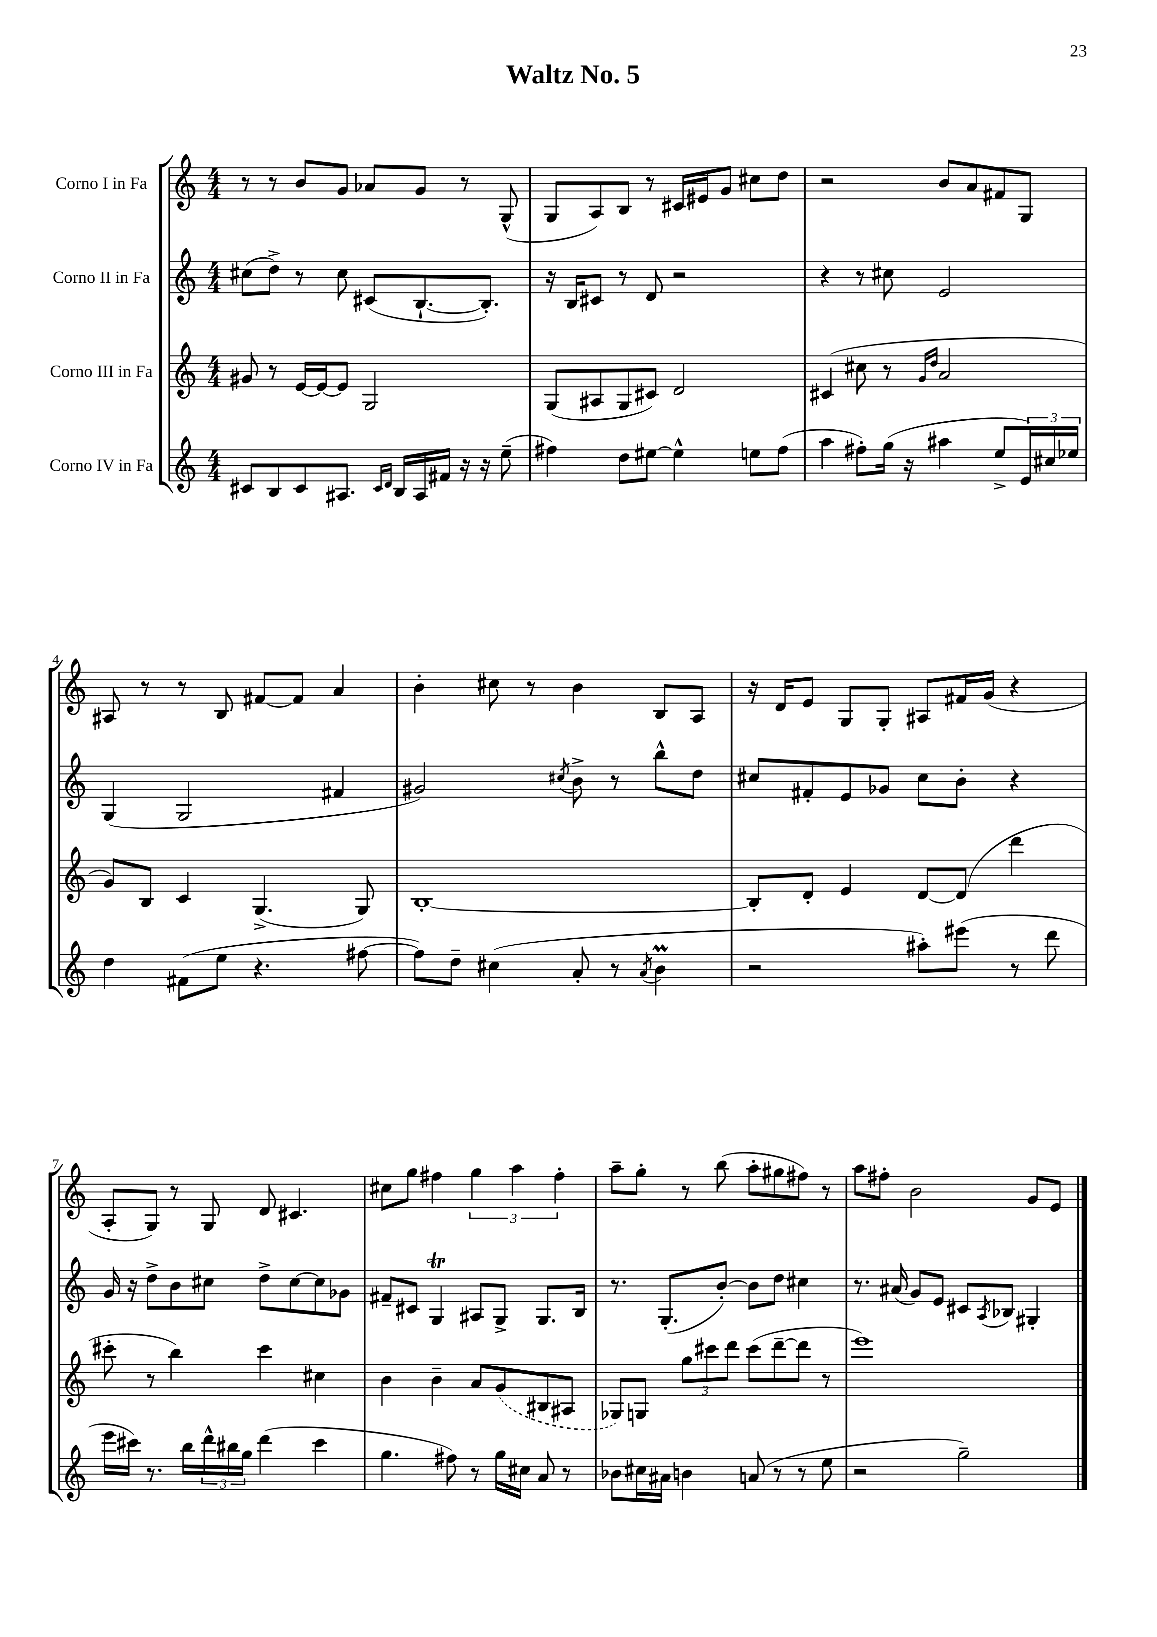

**kern	**kern	**kern	**kern
*staff4	*staff3	*staff2	*staff1
*clefG2	*clefG2	*clefG2	*clefG2
*k[]	*k[]	*k[]	*k[]
*M4/4	*M4/4	*M4/4	*M4/4
8c#	8g#	(8cc#	8r
8B	8r	8dd^)	8r
8c#	[16e	8r	8b
.	16e_	.	.
8.A#	8e]	8cc#	8g
.	2G	(8c#	8a-
16qqc#	.	.	.
16qqd	.	.	.
16B	.	.	.
16A#	.	[8.B`	8g
16f#	.	.	.
16r	.	.	8r
16r	.	8.B'])	.
(8ee~	.	.	(8G^^
=	=	=	=
4ff#)	(8G	16r	8G
.	.	16B	.
.	8A#	8c#	8A)
8dd	8G	8r	8B
[8ee#	8c#)	8d	8r
4ee#^^]	2d	2r	16c#
.	.	.	16e#
.	.	.	8g
8ee	.	.	8cc#
(8ff#	.	.	8dd
=	=	=	=
4aa	(4c#	4r	2r
8ff#')	8cc#	8r	.
(16gg	8r	8cc#	.
16r	.	.	.
.	16qqg	.	.
.	16qqdd	.	.
4aa#	2a	2e	8b
.	.	.	8a
8ee^	.	.	8f#
24e)	.	.	8G
24cc#	.	.	.
24ee-	.	.	.
=	=	=	=
4dd	8g)	(4G	8A#
.	8B	.	8r
(8f#	4c	2G	8r
8ee	.	.	8B
4.r	(4.G^	.	[8f#
.	.	.	8f#]
.	.	4f#	4a
[8ff#	8G)	.	.
=	=	=	=
8ff#])	[1B'	2g#)	4b'
8dd~	.	.	.
(4cc#	.	.	8cc#
.	.	.	8r
.	.	8qcc#	.
8a'	.	8b^	4b
8r	.	8r	.
8qa	.	.	.
4b	.	8bb^^	8B
.	.	8dd	8A
=	=	=	=
2r	8B']	8cc#	16r
.	.	.	16d
.	8d'	8f#'	8e
.	4e	8e	8G
.	.	8g-	8G'
8aa#')	[8d	8cc#	8A#
(8eee#	(8d]	8b'	16f#
.	.	.	(16g
8r	4ddd	4r	4r
8ddd	.	.	.
=	=	=	=
16eee	8ccc#'	16g	8A'
16ccc#)	.	16r	.
8.r	8r	8dd^	8G)
.	4bb)	8b	8r
16bb	.	.	.
24ddd^^	.	8cc#	8G
24bb#	.	.	.
24gg	.	.	.
(4ddd	4ccc#	8dd^	8d
.	.	[8cc#	4.c#
4ccc#	4cc#	8cc#]	.
.	.	8g-	.
=	=	=	=
4.gg	4b	8f#~	8cc#
.	.	8c#	8gg
.	4b~	4G	4ff#
8ff#)	.	.	.
8r	8a	8A#	6gg
16gg	(8g	8G^	.
.	.	.	6aa
16cc#	.	.	.
8a	8B#	8.G	.
.	.	.	6ff#'
8r	8A#	.	.
.	.	16B	.
=	=	=	=
8b-	8G-)	8.r	8aa~
16cc#	8G	.	8gg'
16a#	.	(8.G'	.
4b	12gg	.	8r
.	12ccc#	.	.
.	.	[8b')	(8bb
.	12ddd	.	.
(8a	(8ccc#	8b]	8aa'
8r	[8ddd~	8dd	8gg#
8r	8ddd]	4cc#	8ff#)
8ee	8r	.	8r
=	=	=	=
2r	1eee)	8.r	8aa
.	.	.	8ff#'
.	.	(16a#	.
.	.	8g)	2b
.	.	8e	.
2gg~)	.	8c#	.
.	.	8qA	.
.	.	8B-	.
.	.	4G#'	8g
.	.	.	8e
==	==	==	==
*-	*-	*-	*-
